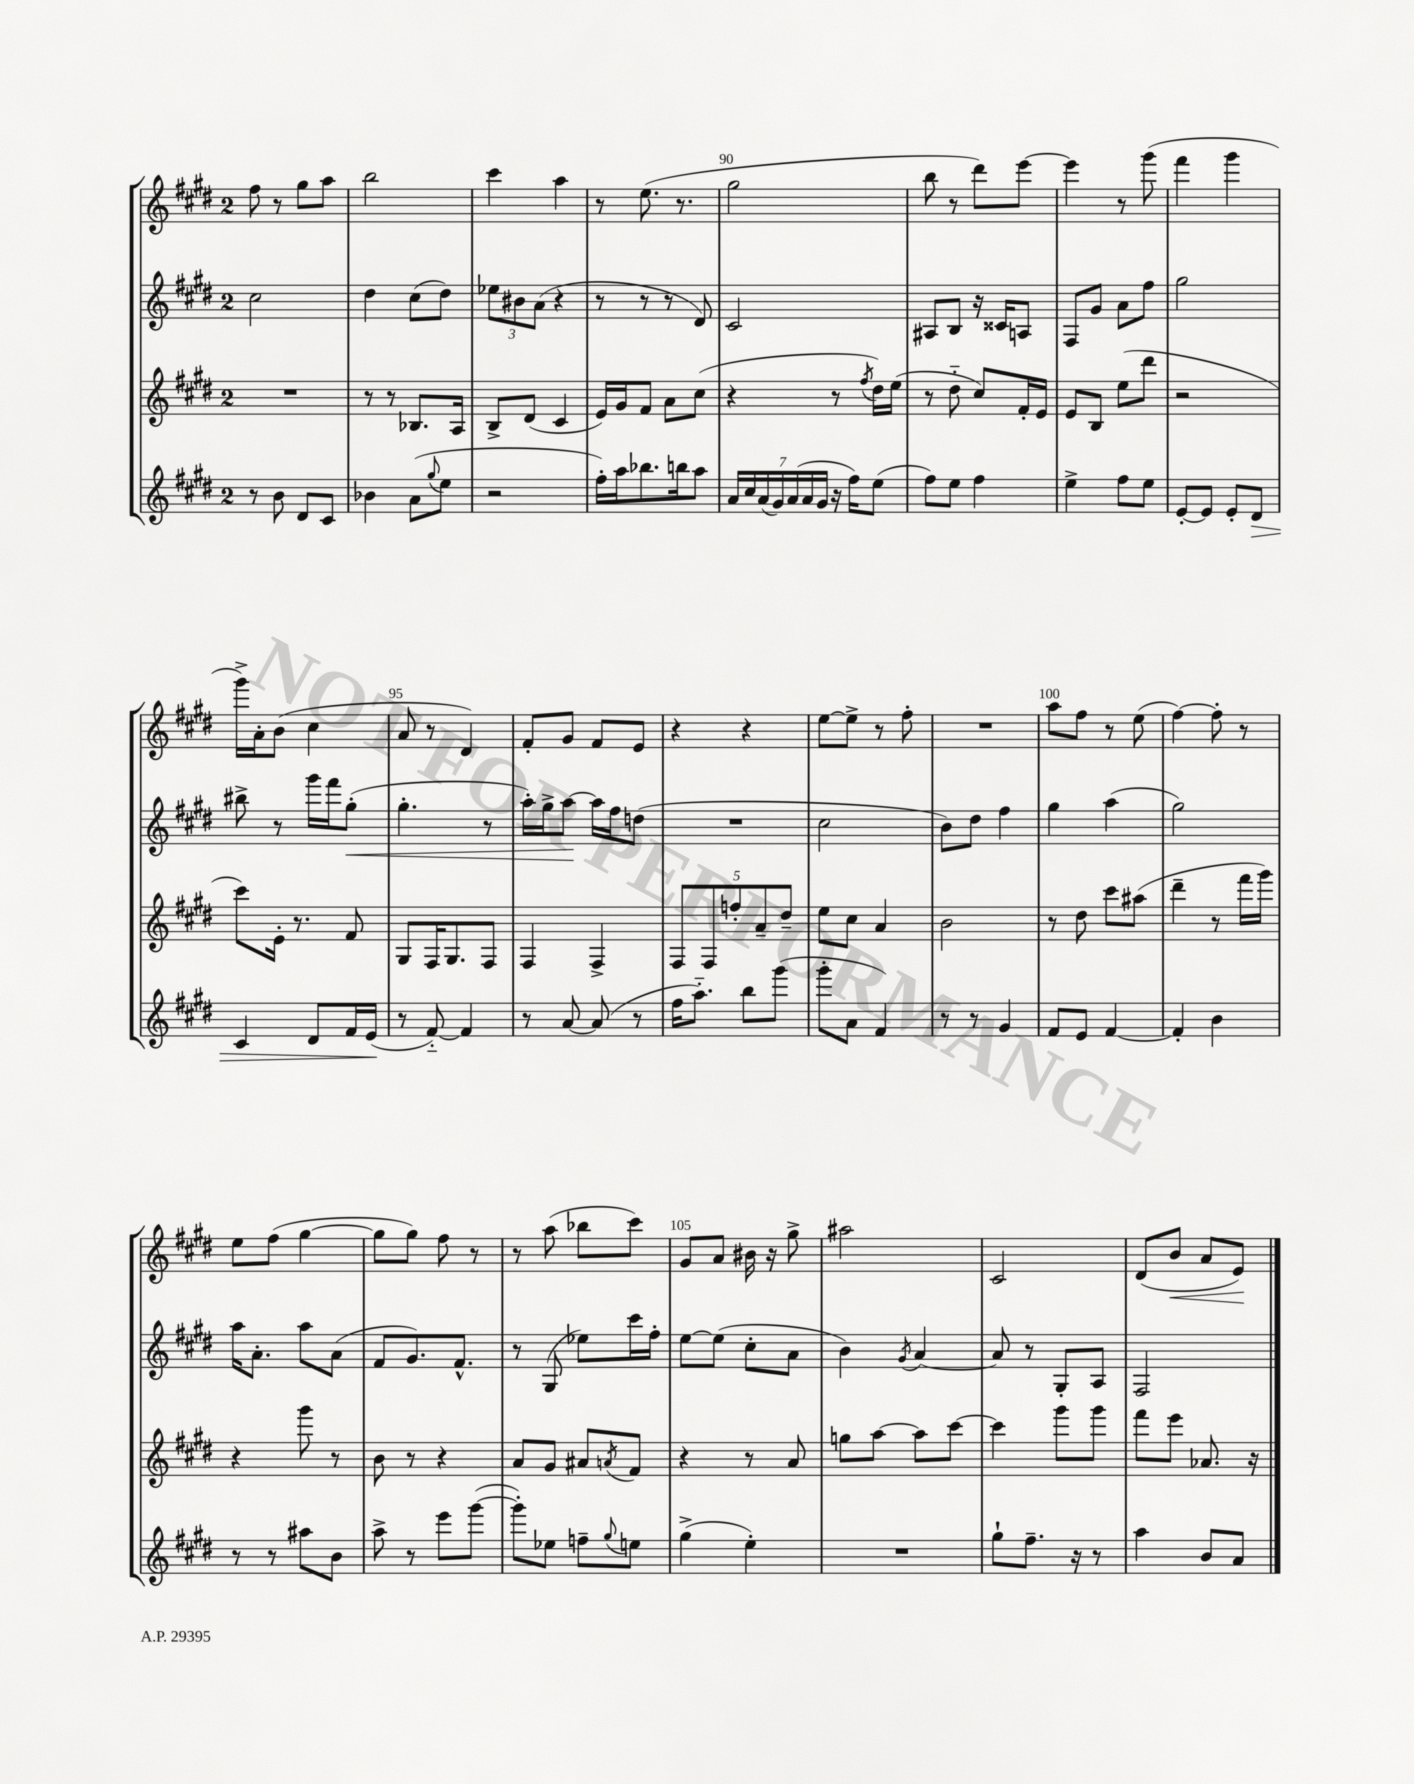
<<
\new StaffGroup <<
\new Staff = "s0" {
    \clef treble \key e \major \once \override Staff.TimeSignature.style = #'single-digit \time 2/4
    fis''8 r8 gis''8 a''8 |
    b''2 |
    cis'''4 a''4 |
    r8 e''8.( r8. |
    gis''2 |
    b''8 r8 dis'''8) e'''8~ |
    e'''4 r8 gis'''8( |
    fis'''4 gis'''4 |
    gis'''16->) a'16-. b'8( cis''4 |
    a'8 r8 dis'4) |
    fis'8-. gis'8 fis'8 e'8 |
    r4 r4 |
    e''8~ e''8-> r8 fis''8-. |
    R2 |
    a''8 fis''8 r8 e''8( |
    fis''4~) fis''8-. r8 |
    e''8 fis''8( gis''4~ |
    gis''8 gis''8) fis''8 r8 |
    r8 a''8( bes''8 cis'''8) |
    gis'8 a'8 bis'16 r16 gis''8-> |
    ais''2 |
    cis'2 |
    dis'8( b'8\< a'8 e'8\!) \bar "|." |
}
\new Staff = "s1" {
    \clef treble \key e \major \once \override Staff.TimeSignature.style = #'single-digit \time 2/4
    cis''2 |
    dis''4 cis''8( dis''8) |
    \tuplet 3/2 { ees''8 bis'8 a'8( } r4 |
    r8 r8 r8 dis'8) |
    cis'2 |
    ais8 b8 r16 cisis'16 a8 |
    fis8 gis'8 a'8 fis''8 |
    gis''2 |
    bis''8-> r8 gis'''16 fis'''16 gis''8-.\<( |
    gis''4.-. r8 |
    a''16-.) gis''16-> a''8~\! a''16 fis''16 d''8( |
    R2 |
    cis''2 |
    b'8) dis''8 fis''4 |
    gis''4 a''4( |
    gis''2) |
    a''16 a'8.-. a''8 a'8( |
    fis'8 gis'8.) fis'8.-^ |
    r8 gis8( ees''8) cis'''16 fis''16-. |
    e''8~ e''8( cis''8-. a'8 |
    b'4) \acciaccatura { gis'8 } a'4~ |
    a'8 r8 gis8-. a8 |
    fis2 \bar "|." |
}
\new Staff = "s2" {
    \clef treble \key e \major \once \override Staff.TimeSignature.style = #'single-digit \time 2/4
    R2 |
    r8 r8 bes8. a16 |
    b8-> dis'8( cis'4 |
    e'16) gis'16 fis'8 a'8 cis''8( |
    r4 r8 \acciaccatura { fis''8 } dis''16) e''16( |
    r8 dis''8-_ cis''8) fis'16-. e'16 |
    e'8 b8 e''8( dis'''8 |
    r2 |
    cis'''8) e'16-. r8. fis'8 |
    gis8 fis16 gis8. fis8 |
    fis4 fis4-> |
    \tuplet 5/4 { fis8 fis8 f''8-. a'8-- dis''8-- } |
    e''8 cis''8 a'4 |
    b'2 |
    r8 dis''8 cis'''8 ais''8( |
    dis'''4-- r8 fis'''16 gis'''16) |
    r4 gis'''8 r8 |
    b'8 r8 r4 |
    a'8 gis'8 ais'8 \acciaccatura { a'8 } fis'8 |
    r4 r8 a'8 |
    g''8 a''8~ a''8 cis'''8~ |
    cis'''4 gis'''8 gis'''8 |
    fis'''8 e'''8 aes'8. r16 \bar "|." |
}
\new Staff = "s3" {
    \clef treble \key e \major \once \override Staff.TimeSignature.style = #'single-digit \time 2/4
    r8 b'8 dis'8 cis'8 |
    bes'4 a'8( \appoggiatura { gis''8 } e''8 |
    r2 |
    fis''16-.) a''16 bes''8. b''16 a''8 |
    \tuplet 7/4 { a'16 cis''16 a'16( gis'16) a'16( a'16 gis'16 } r16 fis''16) e''8( |
    fis''8) e''8 fis''4 |
    e''4-> fis''8 e''8 |
    e'8~-. e'8 e'8-. dis'8\> |
    cis'4 dis'8 fis'16 e'16\!( |
    r8 fis'8~-_) fis'4 |
    r8 a'8~ a'8( r8 |
    fis''16 a''8.-_) b''8 gis'''8( |
    gis'''8-. a'8 fis'4) |
    r8 r8 gis'4 |
    fis'8 e'8 fis'4~ |
    fis'4-. b'4 |
    r8 r8 ais''8 b'8 |
    a''8-> r8 e'''8 gis'''8~( |
    gis'''8-.) ees''8 f''8-- \appoggiatura { gis''8 } e''8 |
    gis''4->( e''4-.) |
    R2 |
    gis''8-! fis''8.-- r16 r8 |
    a''4 b'8 a'8 \bar "|." |
}
>>
>>
\layout { \context { \Score currentBarNumber = #86 \override BarNumber.break-visibility = ##(#f #t #t) barNumberVisibility = #(every-nth-bar-number-visible 5) } }
